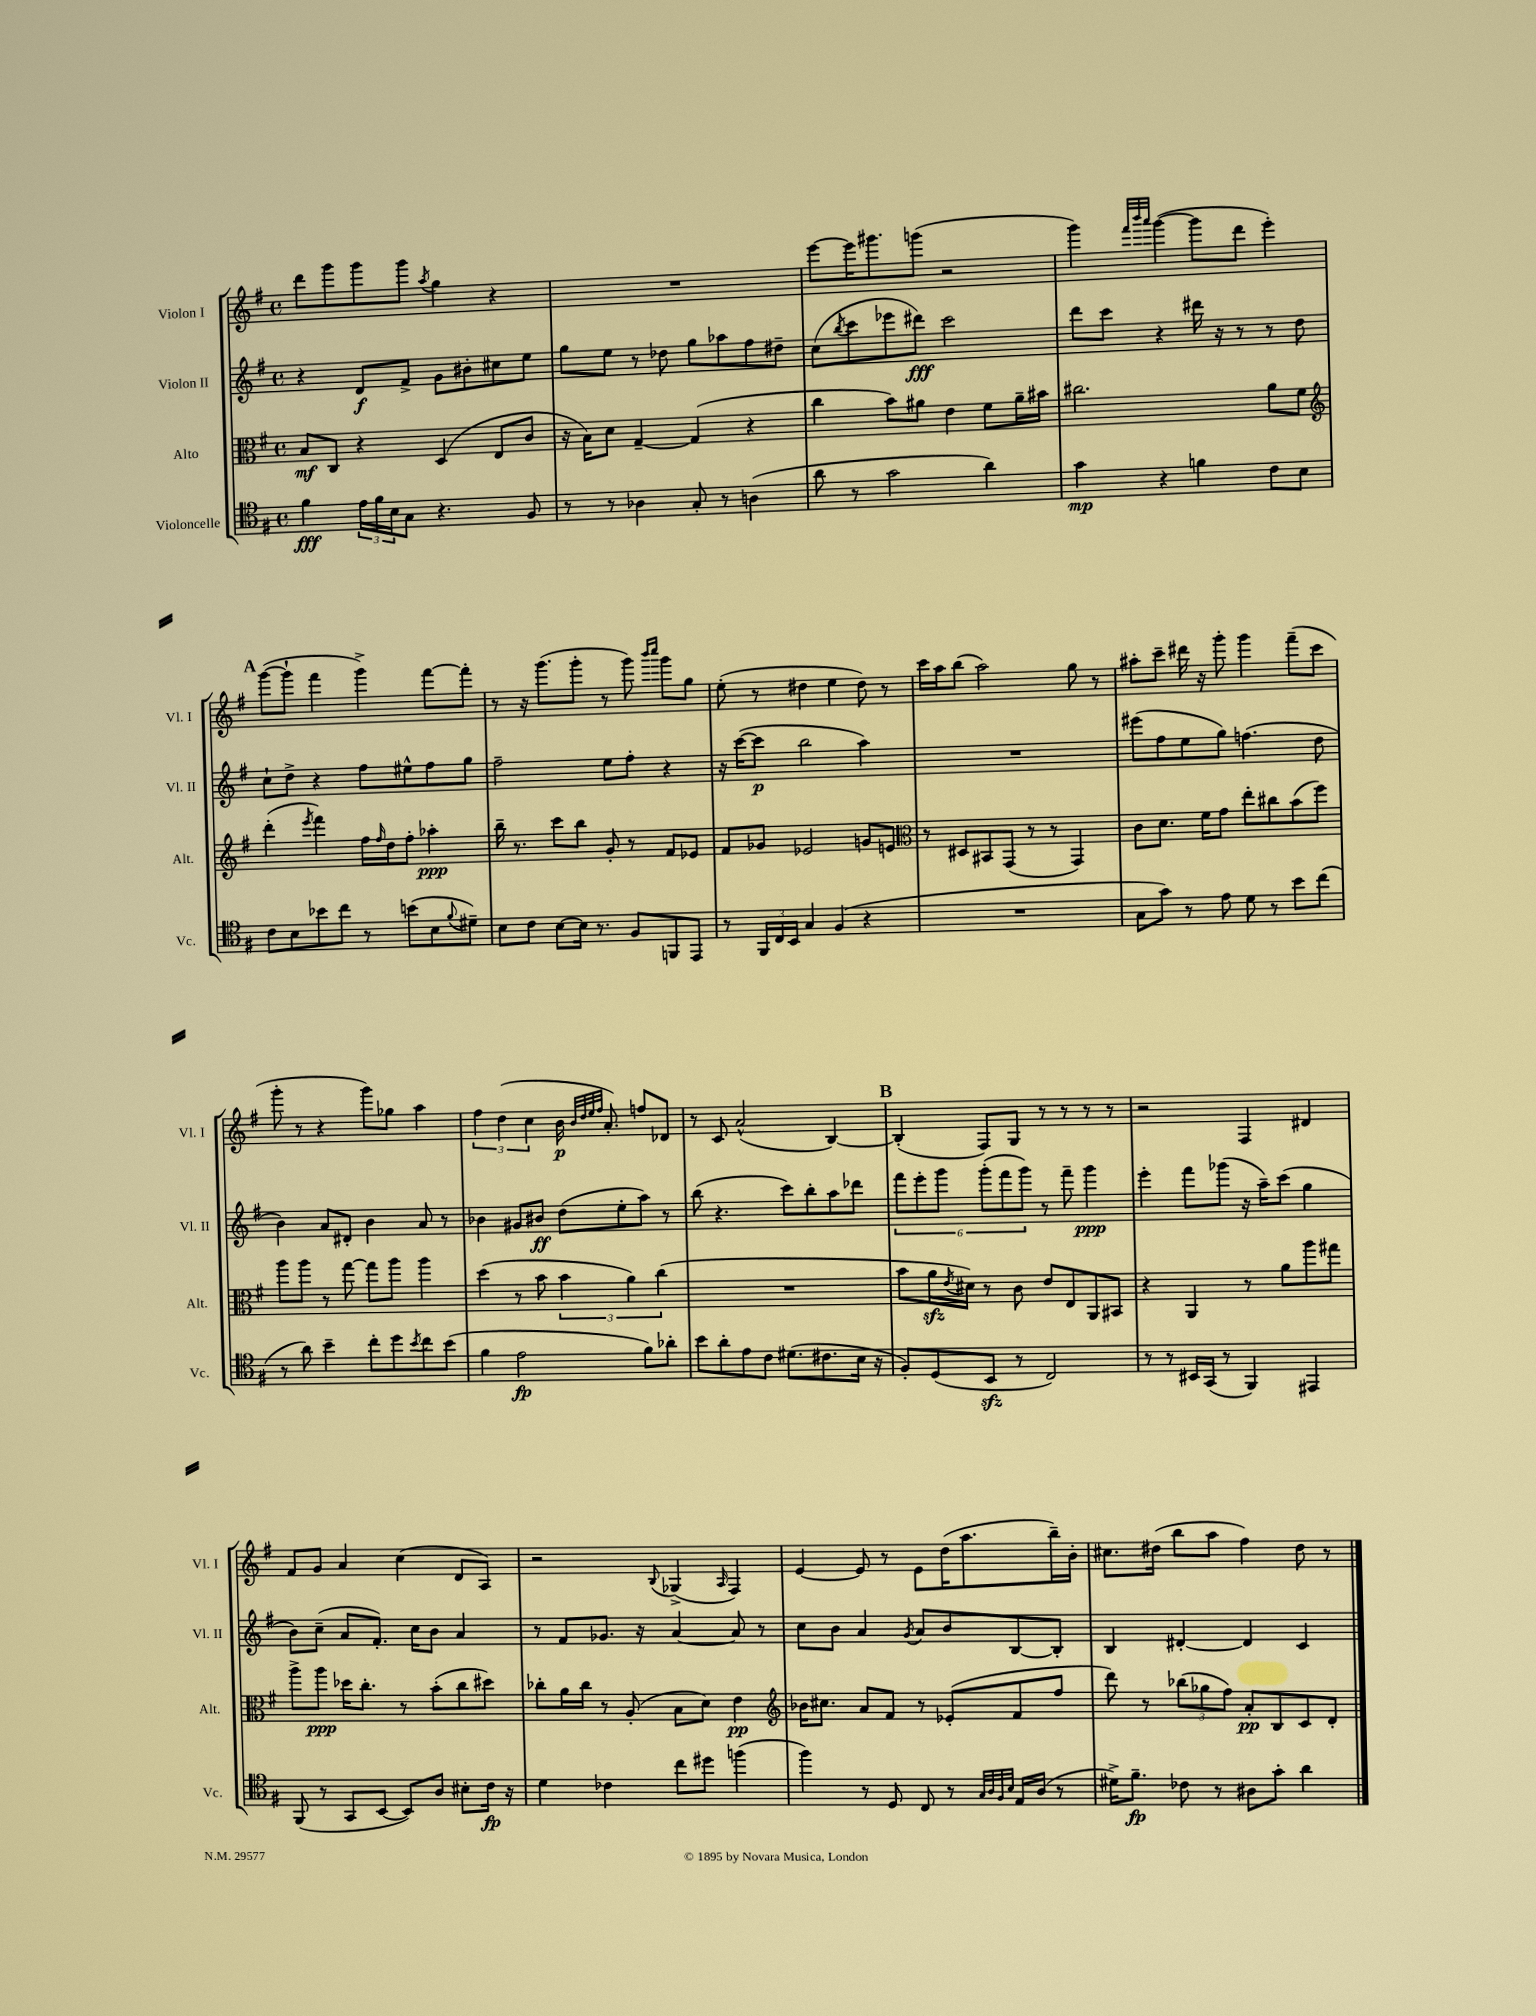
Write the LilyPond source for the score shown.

<<
\new StaffGroup <<
\new Staff = "s0" \with { instrumentName = "Violon I" shortInstrumentName = "Vl. I" } {
    \clef treble \key g \major \defaultTimeSignature \time 4/4
    d'''8 g'''8 g'''8 g'''8 \acciaccatura { a''8 } g''4 r4 |
    R1 |
    e'''8~ e'''16 gis'''8. g'''8( r2 |
    g'''4) \grace { fis'''32 b'''32 a'''32 } g'''4~( g'''8 d'''8 e'''4-.) |
    \mark \markup { \bold "A" } g'''8~( g'''8-! fis'''4 g'''4->) fis'''8~ fis'''8-. |
    r8 r16 g'''8.( g'''8-. r8 g'''8) \grace { b'''16 c''''16 } g'''8 g''8 |
    e''8-.( r8 dis''4 e''4 dis''8) r8 |
    c'''16 a''16 b''8( a''2) g''8 r8 |
    ais''8-. c'''8-- dis'''16 r16 g'''8-. g'''4 fis'''8--( c'''8 |
    g'''8-. r8 r4 g'''8) ges''8 a''4 |
    \tuplet 3/2 { fis''4 d''4( c''4 } b'16\p \grace { b'32 d''32 e''32 fis''32 } a'8.-.) f''8 des'8 |
    r8 c'8 a'2-^( b4~) |
    \mark \markup { \bold "B" } b4-.( fis8) g8 r8 r8 r8 r8 |
    r2 fis4 dis'4 |
    fis'8 g'8 a'4 c''4( d'8 a8) |
    r2 \appoggiatura { b8 } ges4->( \grace { a16 } fis4) |
    e'4~ e'8 r8 e'8 d''16( a''8. b''16--) b'16-. |
    cis''8. dis''16( b''8 a''8 fis''4) dis''8 r8 \bar "|." |
}
\new Staff = "s1" \with { instrumentName = "Violon II" shortInstrumentName = "Vl. II" } {
    \clef treble \key g \major \defaultTimeSignature \time 4/4
    r4 d'8\f fis'8-> g'8 bis'8-. cis''8 e''8 |
    g''8 e''8 r8 des''8 g''8 aes''8 fis''8 dis''8-- |
    c''8( \acciaccatura { b''8 } c'''8 ees'''8 dis'''8\fff) c'''2 |
    d'''8 c'''8 r4 dis'''16 r16 r8 r8 d''8 |
    \mark \markup { \bold "A" } c''8-! d''8-> r4 fis''8 eis''8-^ fis''8 g''8 |
    fis''2-- e''8 fis''8-. r4 |
    r16 c'''16~( c'''8\p b''2 a''4) |
    R1 |
    eis'''8( fis''8 e''8 g''8) f''4.( d''8 |
    b'4) a'8 dis'8-. b'4 a'8 r8 |
    bes'4 gis'8 bis'8\ff d''8( e''8-. a''8) r8 |
    b''8( r4. c'''8) b''8-. a''8 des'''8 |
    \mark \markup { \bold "B" } \tuplet 6/4 { fis'''8 e'''8-. g'''8 g'''8-.( fis'''8 g'''8) } r8 fis'''8-- g'''4\ppp |
    e'''4-. fis'''8 ges'''8( r16 a''16--) c'''8( g''4 |
    b'8) c''8--( a'8 fis'8.-.) c''16 b'8 a'4 |
    r8 fis'8 ges'8. r16 a'4~ a'8 r8 |
    c''8 b'8 a'4 \acciaccatura { g'8 } a'8 b'8 b8~ b8-. |
    b4 dis'4~-. dis'4 c'4 \bar "|." |
}
\new Staff = "s2" \with { instrumentName = "Alto" shortInstrumentName = "Alt." } {
    \clef alto \key g \major \defaultTimeSignature \time 4/4
    b8\mf c8 r4 d4( e8 c'8 |
    r16 b16) d'8 g4~-- g4( r4 |
    c''4 b'8) ais'8 e'4 fis'8 ais'16-- bis'16 |
    cis''2. a'8 fis'8 |
    \mark \markup { \bold "A" } \clef treble d'''4-.( \acciaccatura { e'''8 } fis'''4) fis''16 \grace { fis''16 } d''16 fis''8-. aes''4-.\ppp |
    b''16-- r8. c'''8 b''8 g'8-. r8 fis'8 ees'8 |
    fis'8 ges'8 ees'2 g'8 e'8 |
    \clef alto r8 dis8 bis,8 g,8( r8 r8 g,4) |
    c'8 d'8. fis'16 g'8 e''8-. cis''8 b'8( fis''8) |
    a''8 a''8 r8 g''8~ g''8 a''8 a''4 |
    d''4( r8 b'8 \tuplet 3/2 { b'4 a'4) c''4( } |
    R1 |
    \mark \markup { \bold "B" } b'8 a'16\sfz \acciaccatura { e'8 } dis'16) r8 c'8 e'8 e8 a,8 bis,8 |
    r4 a,4 r8 a'8 a''8 gis''8 |
    a''8-> a''8\ppp des''16 c''8.-. r8 b'8-.( c''8 dis''8) |
    ces''8-. a'16 ces''16 r8 a8-.( b8 d'8) e'4\pp |
    \clef treble bes'16 cis''8. a'8 fis'8 r8 ees'8-.( fis'8 fis''8 |
    d'''8) r8 \tuplet 3/2 { bes''8( ges''8 fis''8) } a'8-.\pp b8 c'8 d'8-. \bar "|." |
}
\new Staff = "s3" \with { instrumentName = "Violoncelle" shortInstrumentName = "Vc." } {
    \clef tenor \key g \major \defaultTimeSignature \time 4/4
    fis'4\fff \tuplet 3/2 { e'16 fis'16 b16 } g8 r4. fis8 |
    r8 r8 aes4 g8-. r8 a4( |
    a'8 r8 g'2 a'4) |
    g'4\mp r4 f'4 c'8 b8 |
    \mark \markup { \bold "A" } c'8 b8 bes'8 c''8 r8 b'8( b8 \appoggiatura { fis'8 } dis'8--) |
    b8 c'8 b8~ b16 r8. fis8 f,8 e,8 |
    r8 \tuplet 3/2 { fis,16 c16 b,16 } g4 fis4( r4 |
    R1 |
    g8 g'8) r8 e'8 d'8 r8 b'8 c''8( |
    r8 a'8) b'4-- c''8-. d''8 \acciaccatura { b'8 } c''8 b'8( |
    fis'4 e'2\fp fis'8) aes'8-. |
    b'8 a'8-. e'8 c'8 dis'8.( cis'8. b16 r16 |
    \mark \markup { \bold "B" } fis8-.) d8( b,8\sfz r8 c2) |
    r8 r8 bis,16 g,16( r8 fis,4) eis,4 |
    fis,8( r8 g,8 b,8~ b,8) a8 bis8-. c'16\fp r16 |
    d'4 ces'4 c''8 dis''8 f''4( |
    fis''4) r8 d8 c8 r8 \grace { g32 a32 fis32 b32 } e16 a16( r8 |
    dis'16->) fis'8.--\fp ces'8 r8 ais8 g'8-. a'4 \bar "|." |
}
>>
>>
\layout { \context { \Score \remove "Bar_number_engraver" } }
